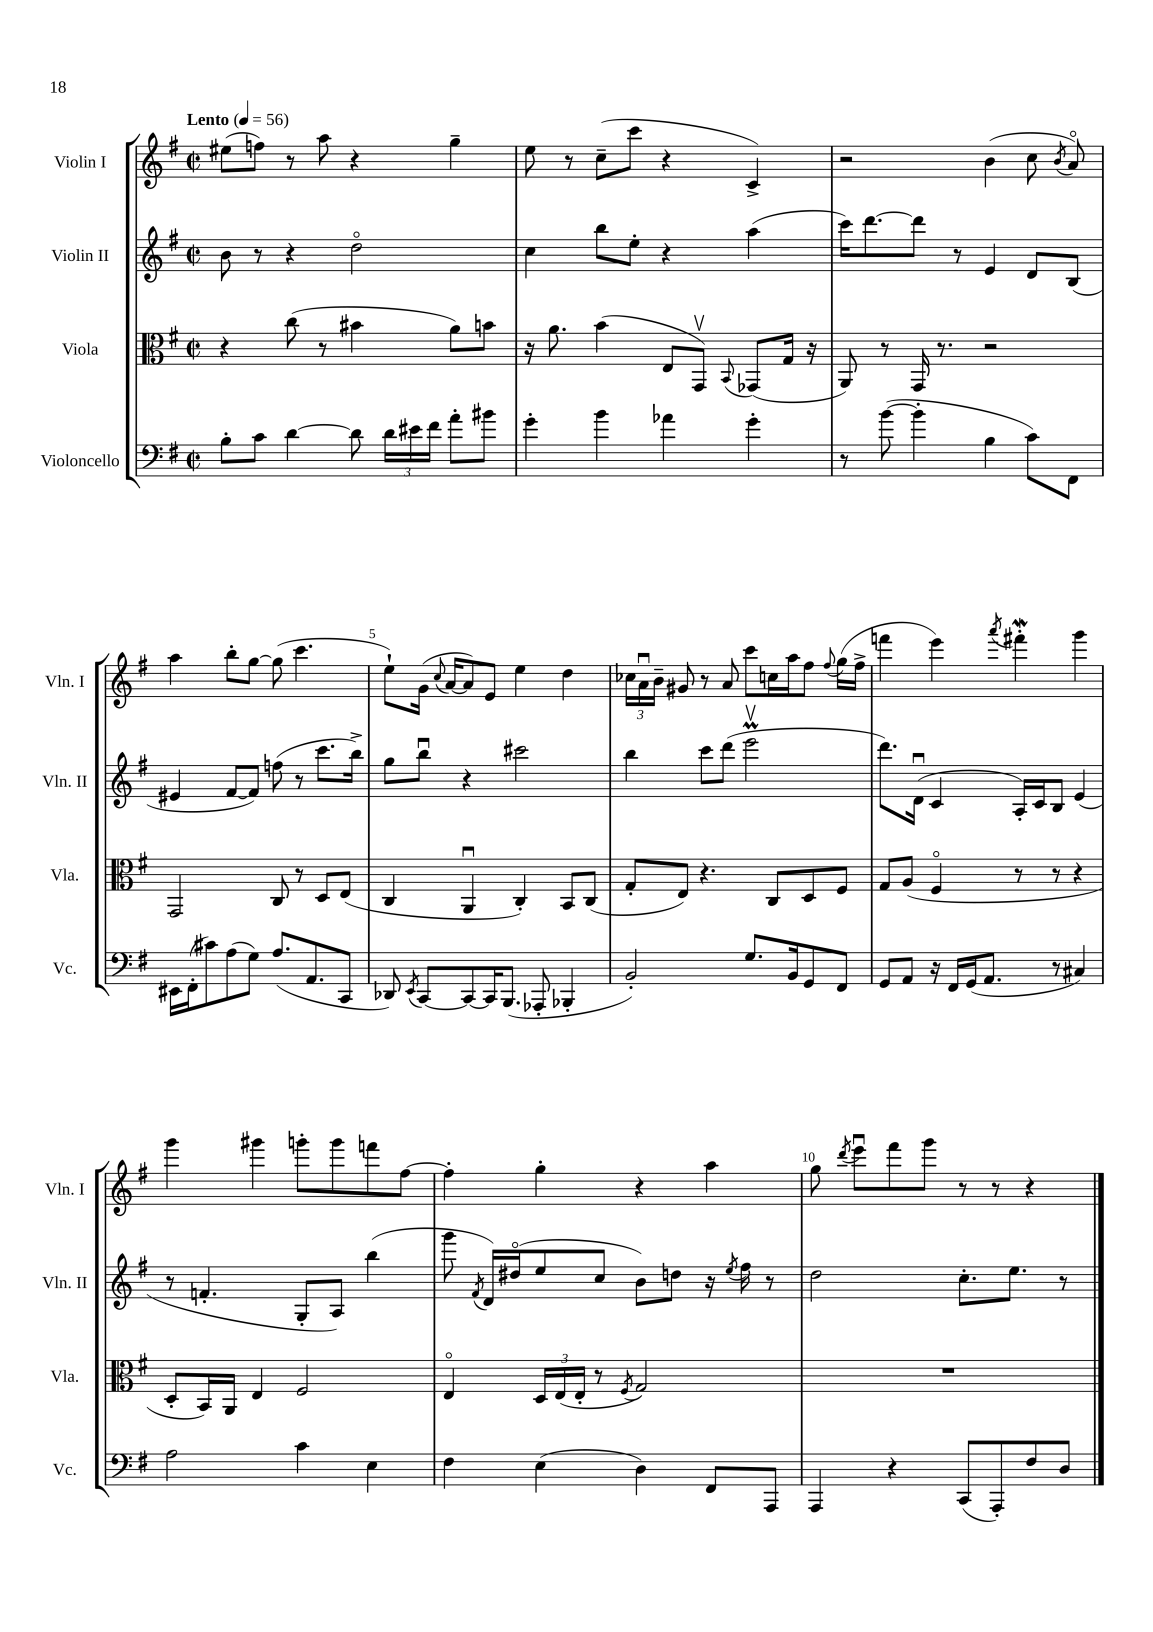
<<
\new StaffGroup <<
\new Staff = "s0" \with { instrumentName = "Violin I" shortInstrumentName = "Vln. I" } {
    \clef treble \key g \major \defaultTimeSignature \time 2/2 \tempo "Lento" 4 = 56
    \autoBeamOff eis''8[( f''8]) r8 a''8 r4 g''4-- |
    e''8 r8 c''8[--( c'''8] r4 c'4->) |
    r2 b'4( c''8 \acciaccatura { b'8 } a'8\flageolet) |
    a''4 b''8[-. g''8]~ g''8( c'''4. |
    e''8[-!) g'16]( \appoggiatura { c''8 } a'16[~ a'8) e'8] e''4 d''4 |
    \tuplet 3/2 { ces''16[ a'16\downbow b'16]-- } gis'8 r8 a'8 c'''8[ c''16 a''16 fis''8] \appoggiatura { fis''8 } g''16[( fis''16]-> |
    f'''4 e'''4) \acciaccatura { a'''8 } fis'''4-.\mordent g'''4 |
    g'''4 gis'''4 g'''8[-. g'''8 f'''8 fis''8]~ |
    fis''4-. g''4-. r4 a''4 |
    g''8 \acciaccatura { d'''8 } e'''8[\downbow fis'''8 g'''8] r8 r8 r4 \bar "|." |
}
\new Staff = "s1" \with { instrumentName = "Violin II" shortInstrumentName = "Vln. II" } {
    \clef treble \key g \major \defaultTimeSignature \time 2/2
    \autoBeamOff b'8 r8 r4 d''2\flageolet |
    c''4 b''8[ e''8]-. r4 a''4( |
    c'''16[) d'''8.~ d'''8] r8 e'4 d'8[ b8]( |
    eis'4 fis'8[~ fis'8]) f''8( r8 c'''8.[ b''16]->) |
    g''8[ b''8]\downbow r4 cis'''2 |
    b''4 c'''8[ d'''8]( e'''2\upbow\prall |
    d'''8.[) d'16]\downbow( c'4 a16[-.) c'16 b8] e'4( |
    r8 f'4.-. g8[-. a8]) b''4( |
    g'''8 \acciaccatura { fis'8 } d'16[) dis''16\flageolet( e''8 c''8] b'8[) d''8] r16 \acciaccatura { e''8 } fis''16 r8 |
    d''2 c''8.[-. e''8.] r8 \bar "|." |
}
\new Staff = "s2" \with { instrumentName = "Viola" shortInstrumentName = "Vla." } {
    \clef alto \key g \major \defaultTimeSignature \time 2/2
    \autoBeamOff r4 c''8( r8 bis'4 a'8[) b'8] |
    r16 a'8. b'4( e8[ g,8]\upbow) \appoggiatura { b,8 } ges,8[( g16] r16 |
    a,8) r8 g,16 r8. r2 |
    g,2 c8 r8 d8[ e8]( |
    c4 a,4\downbow c4-.) b,8[ c8]( |
    g8[-. e8]) r4. c8[ d8 fis8] |
    g8[ a8]( fis4\flageolet r8 r8 r4 |
    d8[-. b,16) a,16] e4 fis2 |
    e4\flageolet \tuplet 3/2 { d16[ e16( e16]-. } r8 \acciaccatura { fis8 } g2) |
    R1 \bar "|." |
}
\new Staff = "s3" \with { instrumentName = "Violoncello" shortInstrumentName = "Vc." } {
    \clef bass \key g \major \defaultTimeSignature \time 2/2
    \autoBeamOff b8[-. c'8] d'4~ d'8 \tuplet 3/2 { d'16[ eis'16 fis'16] } a'8[-. bis'8] |
    g'4-. b'4 aes'4 g'4-. |
    r8 b'8~( b'4-. b4 c'8[) fis,8] |
    eis,16[ fis,16-.( cis'8) a8( g8]) a8.[( a,8. c,8] |
    des,8) \acciaccatura { e,8 } c,8[~ c,8~ c,16 b,,8.]( aes,,8-. bes,,4-. |
    b,2-.) g8.[ b,16 g,8 fis,8] |
    g,8[ a,8] r16 fis,16[ g,16( a,8.] r8 cis4) |
    a2 c'4 e4 |
    fis4 e4( d4) fis,8[ a,,8] |
    a,,4 r4 c,8[( a,,8-.) fis8 d8] \bar "|." |
}
>>
>>
\layout { \context { \Score \override BarNumber.break-visibility = ##(#f #t #t) barNumberVisibility = #(every-nth-bar-number-visible 5) } }
